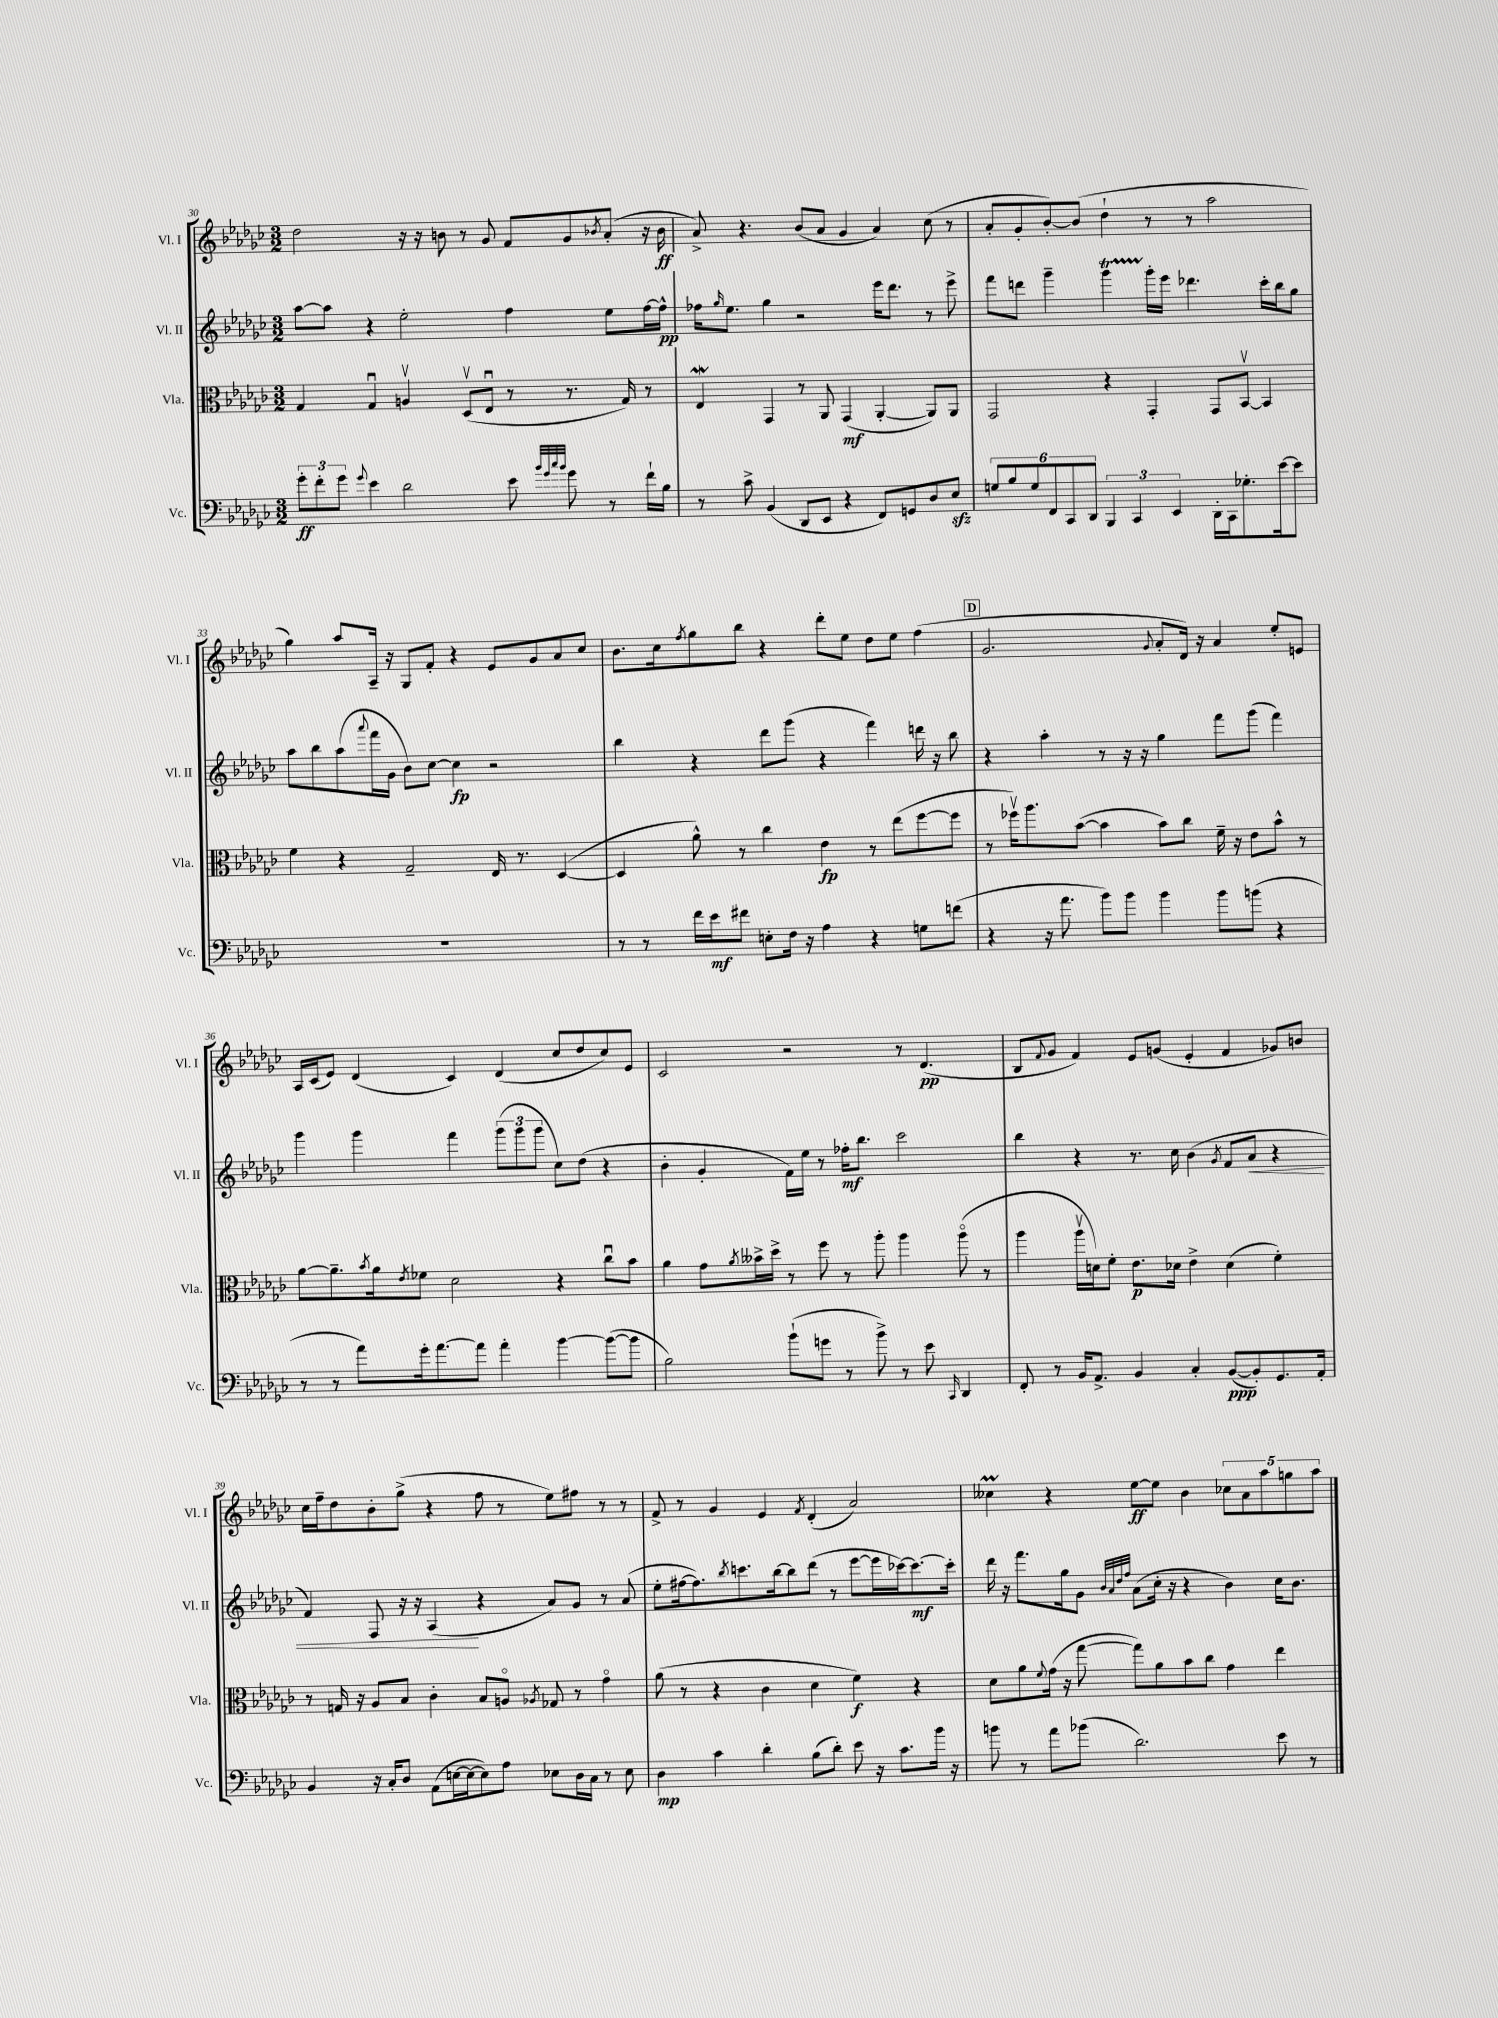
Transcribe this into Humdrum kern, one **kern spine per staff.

**kern	**dynam	**kern	**dynam	**kern	**dynam	**kern	**dynam
*part4	*part4	*part3	*part3	*part2	*part2	*part1	*part1
*staff4	*staff4	*staff3	*staff3	*staff2	*staff2	*staff1	*staff1
*I"Vc.	*	*I"Vla.	*	*I"Vl. II	*	*I"Vl. I	*
*I'Vc.	*	*I'Vla.	*	*I'Vl. II	*	*I'Vl. I	*
*clefF4	*	*clefC3	*	*clefG2	*	*clefG2	*
*k[b-e-a-d-g-c-]	*	*k[b-e-a-d-g-c-]	*	*k[b-e-a-d-g-c-]	*	*k[b-e-a-d-g-c-]	*
*M3/2	*	*M3/2	*	*M3/2	*	*M3/2	*
=30	=30	=30	=30	=30	=30	=30	=30
12g-'\L	ff	4G-/	.	[8aa-\L	.	2dd-\	.
12f'\	.	.	.	.	.	.	.
.	.	.	.	8aa-\J]	.	.	.
12g-\J	.	.	.	.	.	.	.
8qqg-/	.	.	.	.	.	.	.
4e-\	.	4G-u/	.	4r	.	.	.
2d-\	.	4Anv/	.	2ee-'\	.	16r	.
.	.	.	.	.	.	16r	.
.	.	.	.	.	.	8bn\	.
.	.	(8D-v/L	.	.	.	8r	.
.	.	8E-u/J	.	.	.	8g-/	.
8e-\	.	8r	.	4ff\	.	8f/L	.
32qqb-/LLL	.	.	.	.	.	.	.
32qqg-/	.	.	.	.	.	.	.
32qqcc-/	.	.	.	.	.	.	.
32qqb-/JJJ	.	.	.	.	.	.	.
8g-\	.	8.r	.	.	.	8g-/	.
.	.	.	.	.	.	8qb-X/	.
8r	.	.	.	8ee-\L	.	(8a-'/J	.
.	.	16G-/)	.	.	.	.	.
16f`\LL	.	8r	.	[16ff\L	.	16r	.
16B-\JJ	.	.	.	16ff^^\JJ]	pp	16b-\	ff
=31	=31	=31	=31	=31	=31	=31	=31
8r	.	4E-W/	.	16ff-X\KL	.	8a-^/)	.
.	.	.	.	16qqgg-/	.	.	.
.	.	.	.	8.ee-\J	.	.	.
8c-^\	.	.	.	.	.	4.r	.
(4BB-/	.	4GG-/	.	4gg-\	.	.	.
8DD-/L	.	8r	.	2r	.	(8b-/L	.
8EE-/J	.	8AA-/	.	.	.	8a-/J	.
4r	.	(4GG-/	mf	.	.	4g-/	.
8FF/L)	.	[4AA-'/	.	16eee-\KL	.	4a-/)	.
.	.	.	.	8.ddd-\J	.	.	.
8GGn/	.	.	.	.	.	.	.
8D-/	.	8AA-/L])	.	8r	.	(8cc-\	.
8E-zz/J	.	8AA-/J	.	8eee-^\	.	8r	.
=32	=32	=32	=32	=32	=32	=32	=32
12Gn/L	.	2GG-/	.	8fff\L	.	8a-'/L	.
12B-/	.	.	.	.	.	.	.
.	.	.	.	8dddn\J	.	8g-'/	.
12G/	.	.	.	.	.	.	.
12FF/	.	.	.	4ggg-~\	.	[8b-'/)	.
12CC-/	.	.	.	.	.	.	.
.	.	.	.	.	.	(8b-/J]	.
12DD-/J	.	.	.	.	.	.	.
6BBB-/	.	4r	.	4ggg-T\	.	4dd-`\	.
6CC-/	.	.	.	.	.	.	.
.	.	4GG-'/	.	16ggg-'\LL	.	8r	.
.	.	.	.	16eee-\JJ	.	.	.
6EE-/	.	.	.	.	.	.	.
.	.	.	.	4.ddd-X\	.	8r	.
16DD-'\LL	.	8GG-/L	.	.	.	2aa-\	.
16CC-\J	.	.	.	.	.	.	.
8.G-X'\	.	[8BB-v/J	.	.	.	.	.
.	.	4BB-/]	.	16ccc-'\LL	.	.	.
[16e-\k	.	.	.	16bb-\J	.	.	.
8e-\J]	.	.	.	8gg-\J	.	.	.
!!LO:LB:g=z
=33	=33	=33	=33	=33	=33	=33	=33
1.r	.	4f\	.	8aa-\L	.	4gg-\)	.
.	.	.	.	8bb-\	.	.	.
.	.	4r	.	(8aa-\	.	8aa-/L	.
.	.	.	.	8qqaaa-/	.	.	.
.	.	.	.	16fff\L	.	16A-~/Jk	.
.	.	.	.	16g-\JJ	.	16r	.
.	.	2G-~/	.	8b-\L)	.	8G-/L	.
.	.	.	.	[8cc-\J	.	8f'/J	.
.	.	.	.	4cc-\]	fp	4r	.
.	.	16E-/	.	2r	.	8e-/L	.
.	.	8.r	.	.	.	.	.
.	.	.	.	.	.	8g-/	.
.	.	([4D-/	.	.	.	8a-/	.
.	.	.	.	.	.	8cc-/J	.
=34	=34	=34	=34	=34	=34	=34	=34
8r	.	4D-/]	.	4bb-\	.	8.b-\L	.
8r	.	.	.	.	.	.	.
.	.	.	.	.	.	16cc-\k	.
.	.	.	.	.	.	8qff/	.
16f\LL	.	8a-^^\)	.	4r	.	8gg-\	.
16e-\J	mf	.	.	.	.	.	.
8f#X\J	.	8r	.	.	.	8bb-\J	.
8En'\L	.	4cc-\	.	8ddd-\L	.	4r	.
16F\Jk	.	.	.	(8ggg-\J	.	.	.
16r	.	.	.	.	.	.	.
4A-\	.	4e-\	fp	4r	.	8ddd-'\L	.
.	.	.	.	.	.	8ee-\J	.
4r	.	8r	.	4fff\)	.	8dd-\L	.
.	.	(8ee-\L	.	.	.	8ee-\J	.
8Gn\L	.	[8ff\	.	16dddn\	.	(4ff\	.
.	.	.	.	16r	.	.	.
(8fn\J	.	8ff\J]	.	8bb-\	.	.	.
!!LO:REH:place=s1:t=D
=35	=35	=35	=35	=35	=35	=35	=35
4r	.	8r	.	4r	.	2.g-/	.
.	.	16ff-Xv\KL)	.	.	.	.	.
.	.	8.aa-\	.	.	.	.	.
16r	.	.	.	4aa-'\	.	.	.
8.a-\	.	.	.	.	.	.	.
.	.	([8b-\J	.	.	.	.	.
8b-\L)	.	4b-\]	.	8r	.	.	.
8b-\J	.	.	.	16r	.	.	.
.	.	.	.	16r	.	.	.
.	.	.	.	.	.	8qqg-/	.
4b-\	.	8b-\L)	.	4gg-\	.	8a-'/L	.
.	.	8cc-\J	.	.	.	16d-/Jk)	.
.	.	.	.	.	.	16r	.
8b-\L	.	16f~\	.	8fff\L	.	4a-/	.
.	.	16r	.	.	.	.	.
(8bn\J	.	8e-\L	.	(8ggg-\J	.	.	.
4r	.	8b-^^\J	.	4fff\)	.	8ee-'/L	.
.	.	8r	.	.	.	8en/J	.
!!LO:LB:g=z
=36	=36	=36	=36	=36	=36	=36	=36
8r	.	[8a-\L	.	4ggg-\	.	16A-/LL	.
.	.	.	.	.	.	(16c-/J	.
8r	.	8.a-~\]	.	.	.	8e-/J)	.
8a-\L)	.	.	.	4ggg-\	.	(4d-/	.
.	.	8qb-/	.	.	.	.	.
.	.	16a-\k	.	.	.	.	.
.	.	8qe-/	.	.	.	.	.
16g-'\k	.	8f-X\J	.	.	.	.	.
[8.a-\	.	.	.	.	.	.	.
.	.	2d-\	.	4fff\	.	4c-/)	.
8a-\J]	.	.	.	.	.	.	.
4a-'\	.	.	.	(12ggg-\L	.	(4d-/	.
.	.	.	.	12ggg-\	.	.	.
.	.	.	.	12ggg-\J	.	.	.
[4b-\	.	4r	.	8cc-\L)	.	8cc-/L	.
.	.	.	.	(8dd-\J	.	8dd-/	.
(8b-\L_	.	8cc-u\L	.	4r	.	8cc-/)	.
8b-\J]	.	8b-\J	.	.	.	8e-/J	.
=37	=37	=37	=37	=37	=37	=37	=37
2B-\)	.	4a-\	.	4b-'\	.	2c-/	.
.	.	8g-\L	.	4g-'/	.	.	.
.	.	8qa-/	.	.	.	.	.
.	.	16b--X^\L	.	.	.	.	.
.	.	16dd-^\JJ	.	.	.	.	.
(8b-`\L	.	8r	.	16f\LL)	.	2r	.
.	.	.	.	16ee-\JJ	.	.	.
8gn\J	.	8ff\	.	8r	.	.	.
8r	.	8r	.	16ff-X'\KL	mf	.	.
.	.	.	.	8.bb-\J	.	.	.
8b-^\)	.	8aa-'\	.	.	.	.	.
8r	.	4aa-\	.	2ccc-\	.	8r	.
8e-\	.	.	.	.	.	(4.d-/	pp
16qqCC-/	.	.	.	.	.	.	.
4DD-/	.	(8aa-\	.	.	.	.	.
.	.	8r	.	.	.	.	.
=38	=38	=38	=38	=38	=38	=38	=38
8FF'/	.	4aa-\	.	4bb-\	.	8B-/L	.
.	.	.	.	.	.	8qqf/	.
8r	.	.	.	.	.	8g-/J	.
16BB-/KL	.	16aa-v\LL	.	4r	.	4f/)	.
8.AA-^/J	.	16dn\J)	.	.	.	.	.
.	.	8f'\J	.	.	.	.	.
4BB-/	.	8.e-\L	p	8.r	.	8e-/L	.
.	.	.	.	.	.	(8gn/J	.
.	.	16d-X\Jk	.	16cc-\	.	.	.
4C-'/	.	4e-^\	.	(4b-\	.	4e-'/	.
.	.	.	.	8qg-/	.	.	.
([8BB-/L	ppp	(4d-\	.	8f/L	.	4f/	.
!	!	!	!	!	!LO:HP:b	!	!
8BB-'/])	.	.	.	8a-/J	<	.	.
8.GG-/	.	4f'\)	.	4r	.	8g-X/L)	.
.	.	.	.	.	.	8bn/J	.
16AA-'/Jk	.	.	.	.	.	.	.
!!LO:LB:g=z
=39	=39	=39	=39	=39	=39	=39	=39
4BB-/	.	8r	.	4f/)	.	16cc-\LL	.
.	.	.	.	.	.	16ff~\J	.
.	.	16Gn/	.	.	.	8dd-\	.
.	.	16r	.	.	.	.	.
16r	.	8A-/L	.	8F/	.	8b-'\	.
16C-'/KL	.	.	.	.	.	.	.
8D-/J	.	8B-/J	.	16r	.	(8gg-^\J	.
.	.	.	.	16r	.	.	.
(8AA-\L	.	4c-'\	.	(4A-/	.	4r	.
[16En\L	.	.	.	.	.	.	.
16E\J_	.	.	.	.	.	.	.
8E\])	.	8B-/L	.	4r	[	8ff\	.
8A-\J	.	8An/J	.	.	.	8r	.
.	.	8qA-X/	.	.	.	.	.
8E-X\L	.	8G-X/	.	8a-/L)	.	8ee-\L)	.
16D-\L	.	8r	.	8g-/J	.	8ff#X\J	.
16C-\JJ	.	.	.	.	.	.	.
8r	.	4g-\	.	8r	.	8r	.
8E-\	.	.	.	(8a-/	.	8r	.
=40	=40	=40	=40	=40	=40	=40	=40
4D-\	mp	(8a-\	.	8ee-'\L	.	8f^/	.
.	.	8r	.	[16ff#X\k	.	8r	.
.	.	.	.	8.ff#\])	.	.	.
4c-\	.	4r	.	.	.	4g-/	.
.	.	.	.	8qbb-/	.	.	.
.	.	.	.	8.cccn\	.	.	.
4d-'\	.	4c-\	.	.	.	4e-/	.
.	.	.	.	[16bb-\k	.	.	.
.	.	.	.	8bb-\]	.	.	.
.	.	.	.	.	.	8qf/	.
(8B-\L	.	4d-\	.	(8ddd-\J	.	(4d-'/	.
8d-'\J)	.	.	.	8r	.	.	.
8e-\	.	4f\)	f	[8eee-\L	.	2a-/)	.
16r	.	.	.	16eee-\L]	.	.	.
8.c-\L	.	.	.	[16ccc-X\J)	.	.	.
.	.	4r	.	8.ccc-\_	mf	.	.
16b-\Jk	.	.	.	.	.	.	.
16r	.	.	.	16ccc-'\Jk]	.	.	.
=41	=41	=41	=41	=41	=41	=41	=41
8bn\	.	8d-\L	.	16ddd-\	.	4cc--XM\	.
.	.	.	.	16r	.	.	.
8r	.	8a-\	.	8.fff\L	.	.	.
.	.	8qqf/	.	.	.	.	.
8a-\L	.	(16g-\Jk	.	.	.	4r	.
.	.	16r	.	16gg-\k	.	.	.
(8b-X\J	.	[8gg-\	.	8g-\J	.	.	.
.	.	.	.	32qqb-/LLL	.	.	.
.	.	.	.	32qqa-/	.	.	.
.	.	.	.	32qqdd-/	.	.	.
.	.	.	.	32qqff/JJJ	.	.	.
2.d-\)	.	8gg-\L])	.	(8a-\L	.	[8ee-\L	ff
.	.	8a-\	.	16cc-'\Jk	.	8ee-\J]	.
.	.	.	.	16r	.	.	.
.	.	8b-\	.	4r	.	4b-\	.
.	.	8cc-\J	.	.	.	.	.
.	.	4g-\	.	4b-\)	.	10cc-X\L	.
.	.	.	.	.	.	10a-\	.
.	.	.	.	.	.	10aa-\	.
8e-\	.	4ee-\	.	16cc-\KL	.	.	.
.	.	.	.	.	.	10ggn\	.
.	.	.	.	8.b-\J	.	.	.
8r	.	.	.	.	.	.	.
.	.	.	.	.	.	10aa-\J	.
==	==	==	==	==	==	==	==
*-	*-	*-	*-	*-	*-	*-	*-
